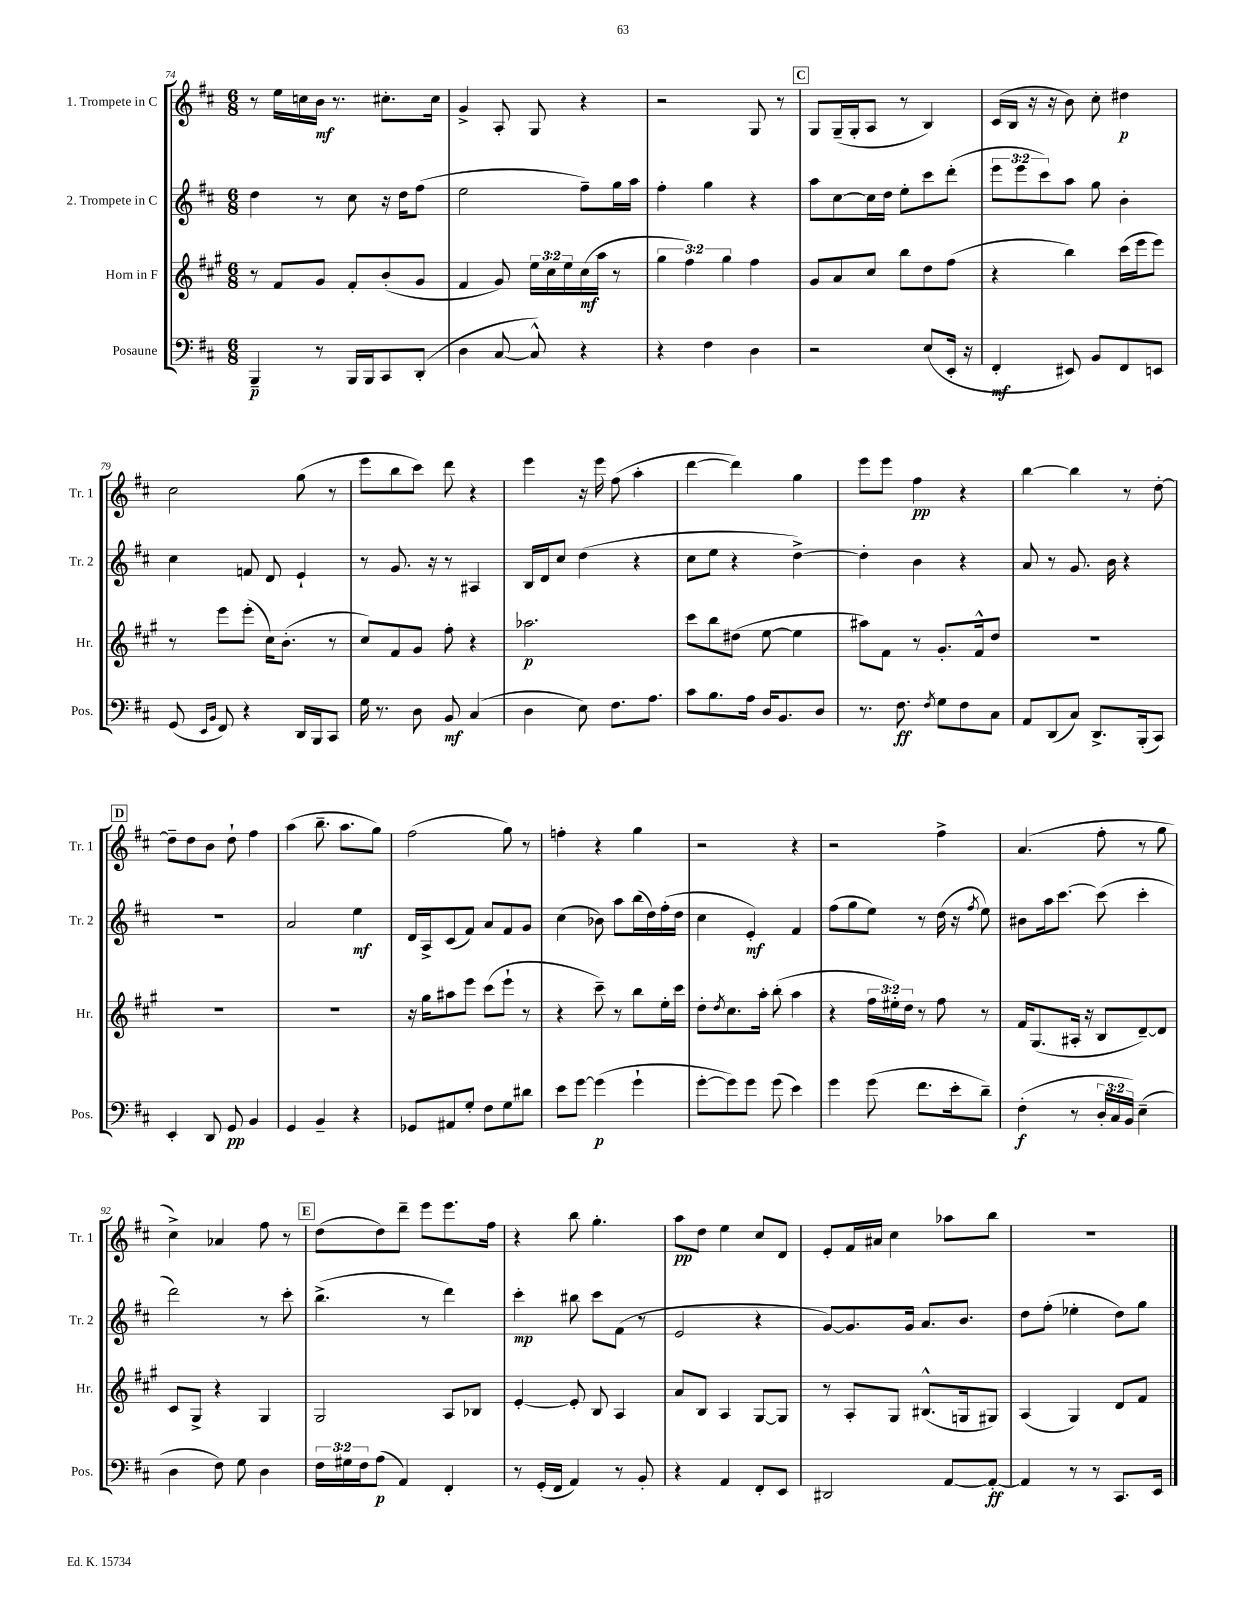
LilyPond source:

<<
\new StaffGroup <<
\new Staff = "s0" \with { instrumentName = "1. Trompete in C" shortInstrumentName = "Tr. 1" } {
    \clef treble \key d \major \numericTimeSignature \time 6/8
    r8 e''16 c''16 b'16\mf r8. cis''8.-. cis''16 |
    g'4-> a8-. g8 r4 |
    r2 g8 r8 |
    \mark \markup { \box "C" } g8 g16--( g16-. a8 r8 b4) |
    cis'16( b16 r16 r16 b'8) cis''8-. dis''4\p |
    cis''2 g''8( r8 |
    e'''8 b''8 cis'''8) d'''8 r4 |
    e'''4 r16 e'''16 fis''8( a''4-. |
    d'''4~ d'''4) g''4 |
    e'''8 e'''8 fis''4\pp r4 |
    b''4~ b''4 r8 d''8~-. |
    \mark \markup { \box "D" } d''8-- d''8 b'8 d''8-! fis''4 |
    a''4( b''8.-- a''8. g''8) |
    fis''2( g''8) r8 |
    f''4-. r4 g''4 |
    r2 r4 |
    r2 fis''4-> |
    a'4.( fis''8-. r8 g''8 |
    cis''4->) aes'4 fis''8 r8 |
    \mark \markup { \box "E" } d''8( d''8) d'''8-- e'''8 e'''8. fis''16 |
    r4 b''8 g''4.-. |
    a''8\pp d''8 e''4 cis''8 d'8 |
    e'8-. fis'16 ais'16 cis''4 aes''8 b''8 |
    R2. \bar "|." |
}
\new Staff = "s1" \with { instrumentName = "2. Trompete in C" shortInstrumentName = "Tr. 2" } {
    \clef treble \key d \major \numericTimeSignature \time 6/8 \override Staff.TupletNumber.text = #tuplet-number::calc-fraction-text
    d''4 r8 cis''8 r16 d''16 fis''8( |
    e''2 fis''8--) g''16 a''16 |
    fis''4-. g''4 r4 |
    \mark \markup { \box "C" } a''8 cis''8~ cis''16 d''16 e''8-. cis'''8 d'''8-.( |
    \tuplet 3/2 { e'''8 e'''8 cis'''8) } a''8 g''8 b'4-. |
    cis''4 f'8 d'8 e'4-! |
    r8 g'8. r16 r8 ais4 |
    b16 d'16 cis''8 d''4( r4 |
    cis''8 e''8 r4 d''4~->) |
    d''4-. b'4 r4 |
    a'8 r8 g'8. b'16 r4 |
    \mark \markup { \box "D" } R2. |
    a'2 e''4\mf |
    d'16 a16-> cis'8( fis'8) a'8 fis'8 g'8 |
    cis''4( bes'8) a''8 b''16( d''16) fis''16-.( d''16 |
    cis''4 e'4-.\mf) fis'4 |
    fis''8( g''8 e''8) r8 d''16( r16 \acciaccatura { fis''8 } e''8) |
    bis'8 a''16 cis'''8.~ cis'''8( cis'''4-. |
    d'''2) r8 cis'''8-. |
    \mark \markup { \box "E" } b''4.->( r8 d'''4) |
    cis'''4-.\mp bis''8 cis'''8 fis'8( r8 |
    e'2 r4 |
    g'8~) g'8. g'16 a'8. b'8. |
    d''8 fis''8-.( ees''4-. d''8) g''8 \bar "|." |
}
\new Staff = "s2" \with { instrumentName = "Horn in F" shortInstrumentName = "Hr." } {
    \clef treble \key a \major \numericTimeSignature \time 6/8 \override Staff.TupletNumber.text = #tuplet-number::calc-fraction-text
    r8 fis'8 gis'8 fis'8-. b'8-.( gis'8 |
    fis'4 gis'8) \tuplet 3/2 { e''16 cis''16 e''16 } cis''16\mf( a''16 r8 |
    \tuplet 3/2 { gis''4 fis''4) gis''4 } fis''4 |
    \mark \markup { \box "C" } gis'8 a'8 cis''8 b''8 d''8 fis''8( |
    r4 b''4) cis'''16( e'''16 e'''8) |
    r8 e'''8 e'''8-.( cis''16) b'8.-.( r8 |
    cis''8) fis'8 gis'8 fis''8-. r4 |
    aes''2.\p |
    cis'''8 b''8 dis''8( e''8~ e''4 |
    ais''8) fis'8 r8 gis'8.-. fis'16-^ d''8 |
    R2. |
    \mark \markup { \box "D" } R2. |
    R2. |
    r16 gis''16 ais''8 e'''8 cis'''8( e'''8-! r8 |
    r4 cis'''8--) r8 b''8 e''16-. cis'''16 |
    d''8-. \acciaccatura { d''8 } cis''8. a''16-. b''8-.( a''4 |
    r4 \tuplet 3/2 { fis''16 eis''16-.) d''16 } r8 fis''8 r8 |
    fis'16 gis8.( ais16-. r16 b8 d'8~--) d'8 |
    cis'8 gis8-> r4 gis4 |
    \mark \markup { \box "E" } gis2 a8 bes8 |
    e'4~-. e'8-. b8 a4 |
    a'8 b8 a4 gis8~ gis8 |
    r8 a8-. gis8 bis8.-^( g16 gis8) |
    a4( gis4) d'8 fis'8 \bar "|." |
}
\new Staff = "s3" \with { instrumentName = "Posaune" shortInstrumentName = "Pos." } {
    \clef bass \key d \major \numericTimeSignature \time 6/8 \override Staff.TupletNumber.text = #tuplet-number::calc-fraction-text
    b,,4--\p r8 b,,16 b,,16 cis,8 d,8-.( |
    d4 cis8~ cis8-^) r4 |
    r4 fis4 d4 |
    \mark \markup { \box "C" } r2 e8( e,16-. r16 |
    fis,4-.\mf eis,8) b,8 fis,8 e,8 |
    g,8( \grace { e,16 b,16 } fis,8) r4 d,16 b,,16 cis,8 |
    g16 r8. d8 b,8\mf cis4( |
    d4 e8) fis8. a8. |
    cis'8 b8. a16 d16 b,8. d8 |
    r8. fis8.\ff \acciaccatura { fis8 } g8 fis8 cis8 |
    a,8 d,8( cis8) d,8.-> b,,16-.( cis,8) |
    \mark \markup { \box "D" } e,4-. d,8 g,8\pp b,4 |
    g,4 b,4-- r4 |
    ges,8 ais,8 g8-. fis8 g8 dis'8 |
    e'8 g'8~ g'4\p( g'4-! |
    g'8~-. g'8) g'8 g'8( e'4) |
    g'4 g'8( fis'8. e'16-. d'8--) |
    fis4-.\f( r8 \tuplet 3/2 { d16-. cis16 b,16) } e4--( |
    d4 fis8) g8 d4 |
    \mark \markup { \box "E" } \tuplet 3/2 { fis16 gis16 fis16 } a8\p( a,4) fis,4-. |
    r8 g,16-.( fis,16 a,4) r8 b,8-. |
    r4 a,4 fis,8-. e,8 |
    dis,2 a,8~ a,8~-.\ff |
    a,4 r8 r8 cis,8. e,16 \bar "|." |
}
>>
>>
\layout { \context { \Score currentBarNumber = #74 } }
